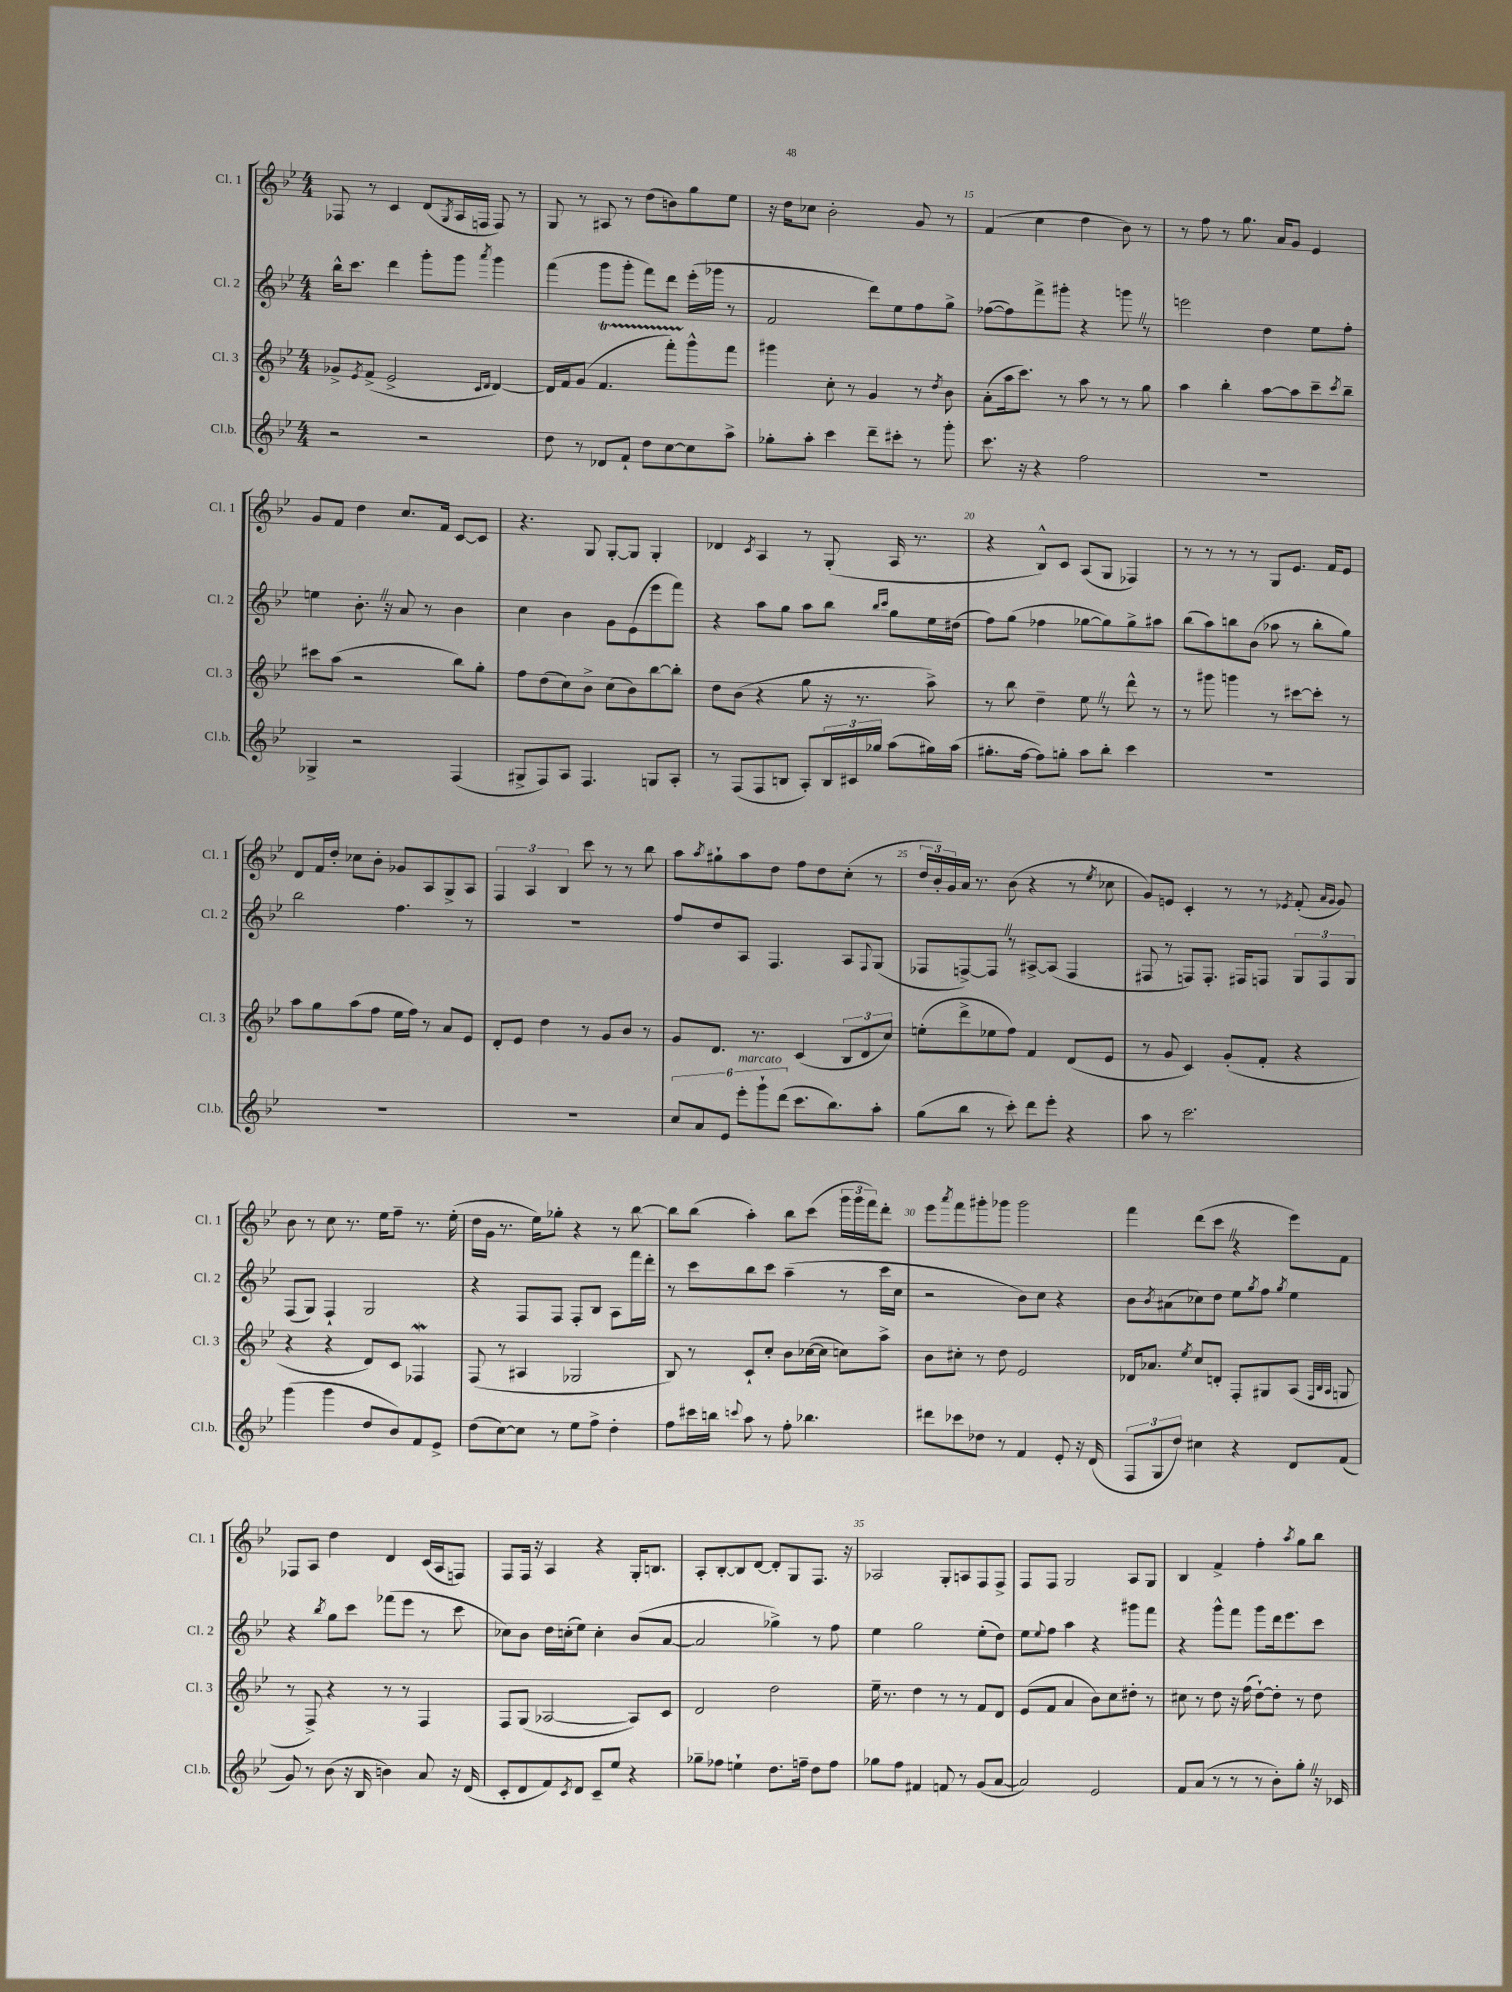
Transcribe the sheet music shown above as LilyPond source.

<<
\new StaffGroup <<
\new Staff = "s0" \with { instrumentName = "Cl. 1" shortInstrumentName = "Cl. 1" } {
    \clef treble \key bes \major \numericTimeSignature \time 4/4
    fes8 r8 c'4 d'8( \acciaccatura { g8 } a16 f16 f8) r8 |
    g8 r8 ais8 r8 d''8( b'8) g''8 ees''8 |
    r16 d''16 ces''8 bes'2-. g'8 r8 |
    f'4( c''4 d''4 bes'8) r8 |
    r8 f''8 r8 g''8. a'16 g'8 ees'4 |
    g'8 f'8 d''4 c''8. f'16 c'8~ c'8 |
    r4. g8 g8~-. g8 g4-. |
    des'4 \acciaccatura { c'8 } a4 r8 g8-.( a16 r8. |
    r4 bes8-^) c'8 a8( g8 fes4) |
    r8 r8 r8 r8 g8 ees'8. f'16 ees'8 |
    d'8 f'16 d''16-. ces''8 bes'8-. ges'8 a8 g8-> a8 |
    \tuplet 3/2 { f4 a4 bes4 } c'''8 r8 r8 bes''8 |
    a''8 \acciaccatura { a''8 } gis''8-! a''8 d''8 f''8 d''8 c''8-.( r8 |
    \tuplet 3/2 { d''16 bes'16-.) g'16 } a'16 r8. bes'8( r4 r8 \acciaccatura { ees''8 } ces''8 |
    g'8) e'8 c'4-. r8 r8 \acciaccatura { ees'8 } f'8-.( \grace { a'16 g'16 } g'8) |
    bes'8 r8 c''8 r8. ees''16 f''8-- r8. ees''16-.( |
    d''16 g'16 r8. ees''16) ges''8-. r4 r8 bes''8~ |
    bes''8 bes''8( a''4-.) bes''8 c'''8( \tuplet 3/2 { g'''16 g'''16 f'''16) } d'''8-. |
    ees'''8 \acciaccatura { a'''8 } f'''8 gis'''8-. ges'''8 ges'''2 |
    f'''4 d'''8( c'''8 \once \override BreathingSign.text = \markup { \musicglyph "scripts.caesura.straight" } \breathe r4 ees'''8) f'8 |
    fes8 a8 d''4 d'4 c'16( a16 f8) |
    f8 f16 r16 a4 r4 g16-. b8. |
    a8-. bes8~-. bes8 d'8~ d'8-. g8 f8. r16 |
    aes2 g8-. a8 f8 f8-> |
    f8 f8 g2 a8 g8 |
    bes4 f'4-> f''4-. \acciaccatura { a''8 } g''8 bes''8 \bar "|." |
}
\new Staff = "s1" \with { instrumentName = "Cl. 2" shortInstrumentName = "Cl. 2" } {
    \clef treble \key bes \major \numericTimeSignature \time 4/4
    bes''16-^ c'''8. d'''4 g'''8-. g'''8 \acciaccatura { a'''8 } g'''4 |
    f'''4( g'''8 g'''8-. f'''8) d'''8 ees'''16-.( ges'''16 r8 |
    f'2 d'''8) ees''8 f''8 g''8-> |
    fes''8~( fes''8) f'''8-> gis'''8-. r4 g'''8 \once \override BreathingSign.text = \markup { \musicglyph "scripts.caesura.straight" } \breathe r8 |
    e'''2 d''4 ees''8 f''8-. |
    e''4 bes'8.-. \once \override BreathingSign.text = \markup { \musicglyph "scripts.caesura.straight" } \breathe r16 a'8 r8 bes'4 |
    c''4 bes'4 g'8 ees'8( ees'''8 f'''8) |
    r4 a''8 g''8 a''8 bes''8 \grace { bes''16 c'''16 } g''8 ees''16 dis''16( |
    f''8) g''8( fes''4 ges''8~ ges''8) ges''8-> ais''8 |
    bes''8( a''8) b''8 bes'8( aes''8 r8 b''8-. g''8) |
    bes''2 f''4. r8 |
    R1 |
    f''8 d''8 a8 f4. a8 \appoggiatura { f8 } g8( |
    fes8 f8~->) f8 \once \override BreathingSign.text = \markup { \musicglyph "scripts.caesura.straight" } \breathe r8 ais8~-> ais8( f4 |
    fis8 r8 f8) f8.-. fis16 f8 \tuplet 3/2 { g8 f8 g8 } |
    f8( g8) f4-! g2 |
    r4 f8 f8 f8-. bes8 a8 f'''16 d'''16-. |
    r8 c'''8 bes''8 c'''8 a''4--( r8 c'''16 c''16 |
    r2 bes'8) c''8 r4 |
    bes'8 \acciaccatura { bes'8 } ais'8( ces''8) d''8 ees''8 \acciaccatura { g''8 } f''8 \acciaccatura { g''8 } ees''4 |
    r4 \acciaccatura { bes''8 } g''8 c'''8 fes'''8( ees'''8 r8 c'''8 |
    ces''8) bes'8 d''16 c''16-.( ees''8) c''4-. bes'8( a'8~ |
    a'2 ges''4->) r8 f''8 |
    ees''4 g''2 ees''8-.( d''8) |
    ees''8 \appoggiatura { ees''8 } f''8 a''4 r4 gis'''8 f'''8 |
    r4 g'''8-^ f'''8 g'''8 d'''16 ees'''8. c'''8 \bar "|." |
}
\new Staff = "s2" \with { instrumentName = "Cl. 3" shortInstrumentName = "Cl. 3" } {
    \clef treble \key bes \major \numericTimeSignature \time 4/4
    ges'8-> \acciaccatura { ees'8 } f'8->( ees'2-> \grace { c'16 d'16 } d'4~) |
    d'16 f'16 g'8( f'4.\startTrillSpan f'''8-.) g'''8-^\stopTrillSpan f'''8 |
    gis'''4 c''8-. r8 g'4 r8 \acciaccatura { d''8 } bes'8 |
    a'8-.( a''16 c'''8.) r8 a''8 r8 r8 g''8 |
    a''4 bes''4-. a''8~ a''8 c'''8-- \acciaccatura { c'''8 } bes''8-- |
    cis'''8 a''8( r2 bes''8) g''8-. |
    f''8 d''8( c''8) bes'8-> c''8( bes'8) bes''8~ bes''8-. |
    d''8 bes'8( r4 g''8 r16 r8. a''8->) |
    r8 bes''8 d''4-- ees''8 \once \override BreathingSign.text = \markup { \musicglyph "scripts.caesura.straight" } \breathe r8 d'''8-^ r8 |
    r8 gis'''8 g'''4 r8 cis'''8~ cis'''8-. r8 |
    a''8 g''8 a''8( f''8 ees''16 f''16) r8 a'8 ees'8 |
    d'8-. ees'8 d''4 r8 g'8 bes'8 r8 |
    g'8 d'8. r8. c'4( \tuplet 3/2 { bes8 d'8 c''8) } |
    e''8-.( d'''8-> ees''8 f''8) f'4 d'8( ees'8 |
    r8 g'8 c'4) g'8-.( f'8-. r4 |
    r4 r4 d'8) c'8 fes4\mordent |
    f8( r8 ais4 ges2 |
    bes8) r8 c'8-! c''8-. bes'8 ces''16~( ces''16 c''8) a''8-> |
    bes'8 cis''8-. r8 d''8 ees'2 |
    des'16 aes'8. \acciaccatura { ees''8 } c''8 d'8-. f8-. gis8 a8( \grace { f32 bes32 a32 } g8 |
    r8 f8->) r4 r8 r8 f4 |
    f8 g8( aes2~ aes8) c'8 |
    d'2 d''2 |
    ees''16-- r8. d''4 r8 r8 f'8 d'8 |
    ees'8( f'8 a'4 bes'8) c''8 dis''8-. r8 |
    cis''8 r8 d''8 r16 f''16( d''8~-!) d''8-. r8 d''8 \bar "|." |
}
\new Staff = "s3" \with { instrumentName = "Cl.b." shortInstrumentName = "Cl.b." } {
    \clef treble \key bes \major \numericTimeSignature \time 4/4
    r2 r2 |
    d''8 r8 des'8 f'8-! d''8 c''8~ c''8 a''8-> |
    ges''8-. a''8-. c'''4 d'''8-- cis'''8-. r8 g'''8-. |
    c'''8. r16 r4 f''2 |
    R1 |
    ges4-> r2 f4( |
    gis8-> f8) a8 f4. g8 a8-. |
    r8 f8( f8 b8 a8-.) \tuplet 3/2 { b16 cis'16 ges''16 } a''8( gis''16) a''16( |
    gis''8.-. f''16~ f''8) g''8-. a''8 bes''8-. c'''4 |
    R1 |
    R1 |
    R1 |
    \tuplet 6/4 { c''8 a'8 ees'8 ees'''8-.^\markup { \italic "marcato" } g'''8-! d'''8( } c'''8. bes''8.) a''8-. |
    g''8( bes''8 r8 c'''8-.) d'''8 ees'''8-. r4 |
    a''8 r8 c'''2. |
    g'''4( g'''4 d''8 bes'8) f'8 ees'8-> |
    d''8( c''8~) c''8 r8 ees''8 f''8-> d''4-. |
    f''8 cis'''16 b''16 \appoggiatura { c'''8 } a''8 r8 f''8-. bes''4. |
    dis'''8 ces'''8 des''8 r8 f'4 ees'8-. r16 d'16( |
    \tuplet 3/2 { f8 g8 d''8) } cis''4 r4 d'8 f'8( |
    g'8) r8 bes'8( r16 bes16 b'4) a'8 r16 d'16( |
    c'8-. d'8 f'8) \acciaccatura { c'8 } d'8 c'8-- ees''8 r4 |
    ges''8-- fes''8 e''4-! d''8. f''16-- d''8 f''8 |
    ges''8 f''8 fis'4 f'8 r8 g'8( a'8~ |
    a'2) ees'2 |
    f'8 a'8( r8 r8 r8 bes'8-.) g''8-. \once \override BreathingSign.text = \markup { \musicglyph "scripts.caesura.straight" } \breathe r16 ces'16 \bar "|." |
}
>>
>>
\layout { \context { \Score currentBarNumber = #12 \override BarNumber.break-visibility = ##(#f #t #t) barNumberVisibility = #(every-nth-bar-number-visible 5) } }
